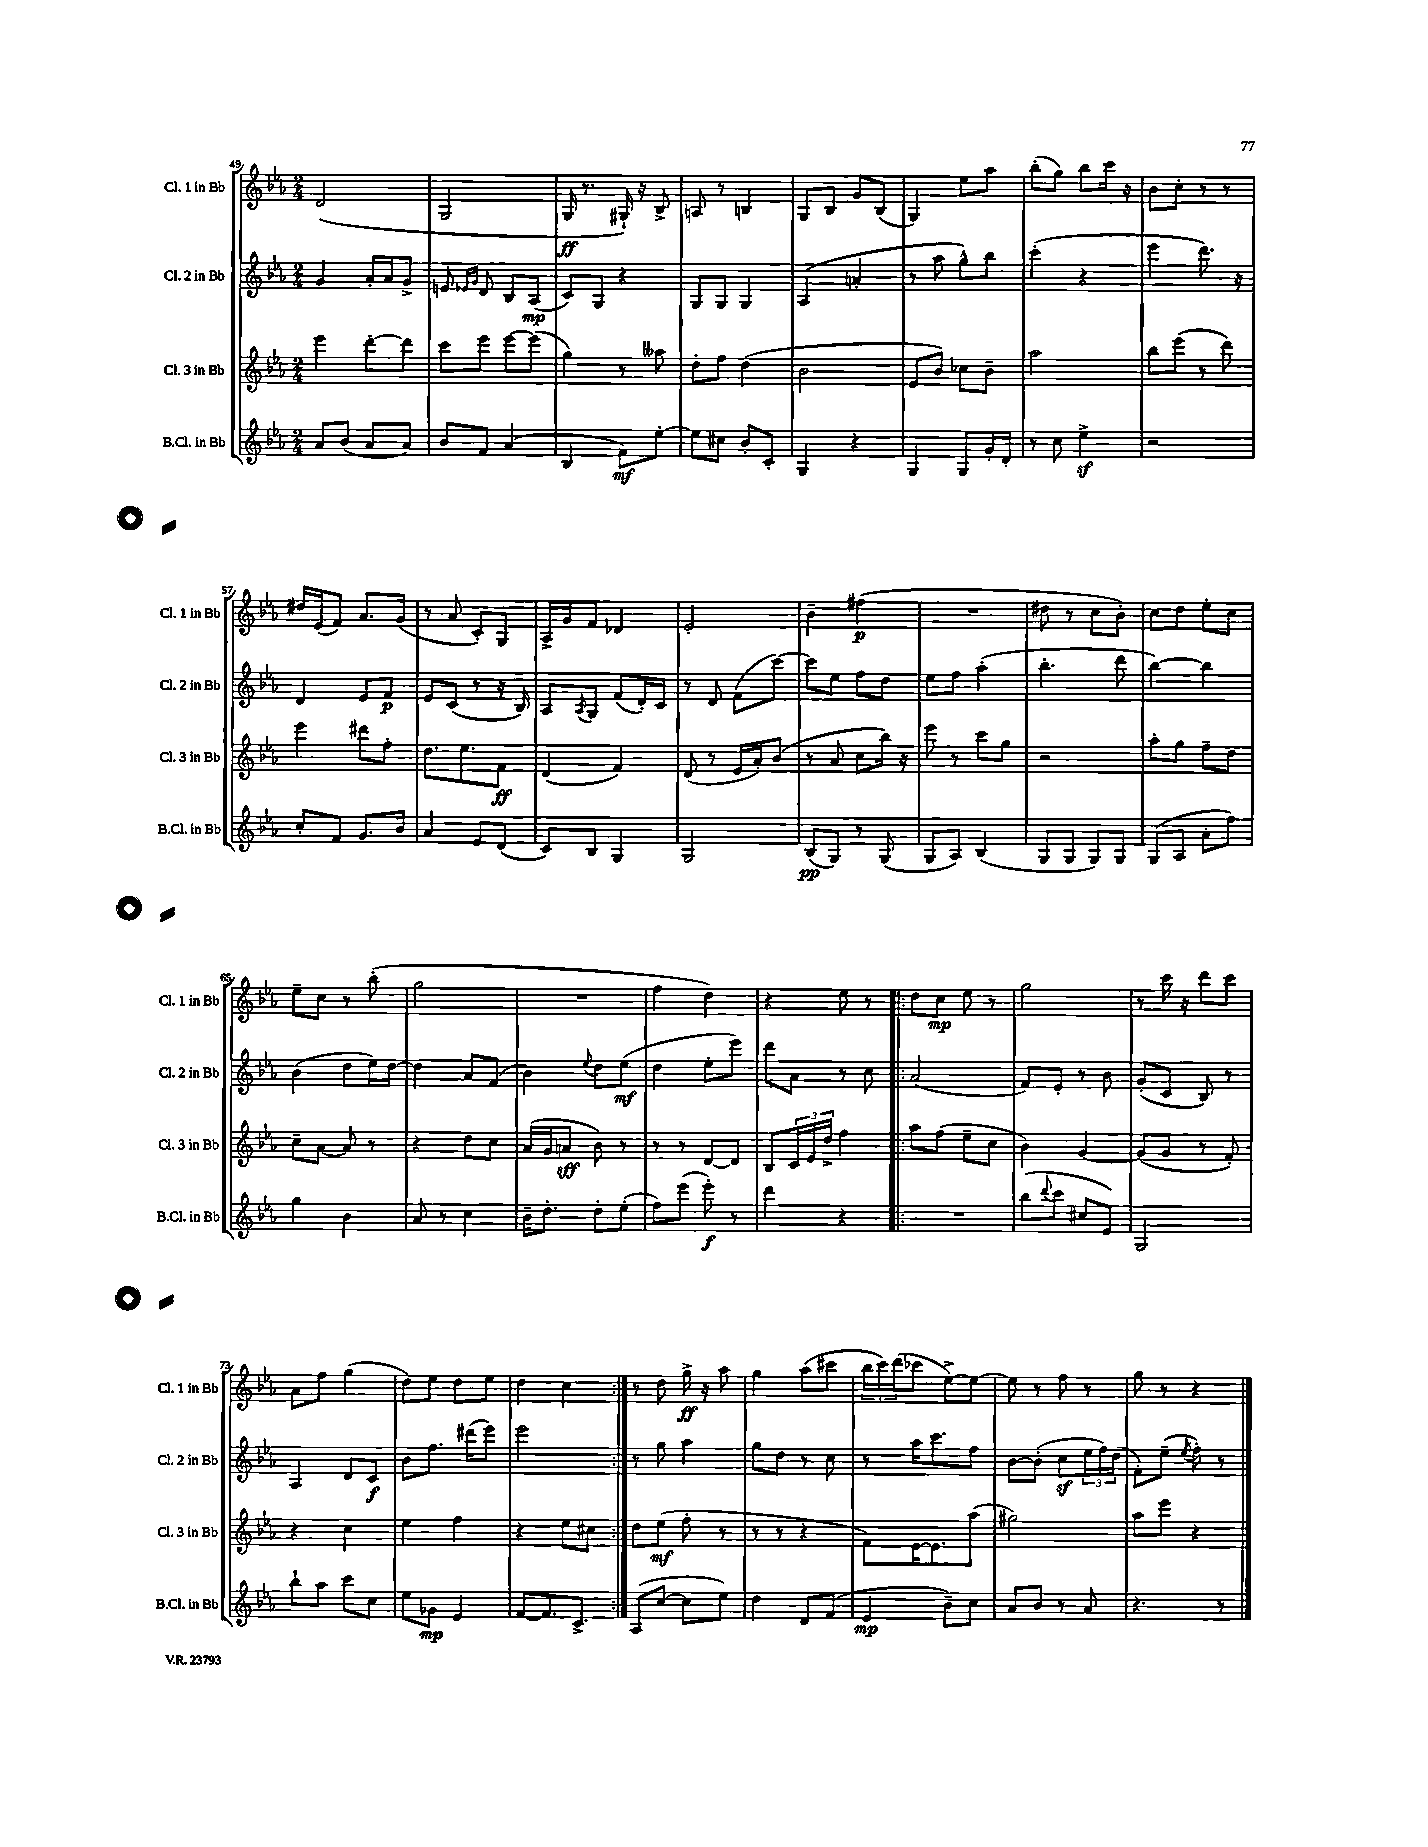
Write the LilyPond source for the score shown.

<<
\new StaffGroup <<
\new Staff = "s0" \with { instrumentName = "Cl. 1 in Bb" shortInstrumentName = "Cl. 1 in Bb" } {
    \clef treble \key ees \major \numericTimeSignature \time 2/4
    d'2( |
    g2 |
    g16\ff r8. gis16-!) r16 bes8-> |
    a8 r8 b4 |
    g8 bes8 g'8 bes8( |
    g4) ees''8 aes''8 |
    bes''8-.( g''8) bes''8 c'''16 r16 |
    bes'8 c''8-. r8 r8 |
    dis''16 ees'16( f'8) aes'8. g'16( |
    r8 aes'8 c'8-.) g8 |
    aes16-> g'16 f'8 des'4 |
    ees'2-. |
    bes'4-- fis''4\p( |
    R2 |
    dis''8 r8 c''8 bes'8-.) |
    c''8 d''8 ees''8-. c''8 |
    ees''8-- c''8 r8 bes''8-.( |
    g''2 |
    R2 |
    f''4 d''4) |
    r4 ees''8 r8 |
    \repeat volta 2 { d''8 c''8\mp ees''8 r8 |
    g''2 |
    r8 c'''16 r16 d'''8 c'''8 |
    aes'8 f''8 g''4( |
    d''8) ees''8 d''8 ees''8 |
    d''4 c''4 | }
    r8 d''8 g''16->\ff r16 aes''8 |
    g''4 aes''8( cis'''8 |
    \tuplet 3/2 { bes''16 c'''16) d'''16( } ces'''8 ees''8~->) ees''8~ |
    ees''8 r8 f''8 r8 |
    g''8 r8 r4 \bar "|." |
}
\new Staff = "s1" \with { instrumentName = "Cl. 2 in Bb" shortInstrumentName = "Cl. 2 in Bb" } {
    \clef treble \key ees \major \numericTimeSignature \time 2/4
    g'4 aes'16-. aes'16 g'8-> |
    e'8 \grace { ees'16 g'16 } d'8 bes8 aes8\mp( |
    c'8) g8 r4 |
    g8 g8 g4 |
    aes4( a'4-. |
    r8 aes''8 g''8-^) bes''8 |
    c'''4-.( r4 |
    ees'''4 d'''8.) r16 |
    d'4 ees'8 f'8\p |
    ees'8 c'8( r8 r16 bes16) |
    aes8 \acciaccatura { aes8 } g8 f'8( d'16-.) c'16 |
    r8 d'8 f'8( c'''8~) |
    c'''8 ees''8 f''8 d''8 |
    ees''8 f''8 aes''4-.( |
    bes''4.-. d'''8 |
    bes''4~) bes''4 |
    bes'4( d''8 ees''16) d''16~ |
    d''4 aes'8 f'8( |
    bes'4) \appoggiatura { ees''8 } d''8 ees''8\mf( |
    d''4 ees''8-. ees'''8) |
    d'''8 aes'8 r8 c''8 |
    \repeat volta 2 { aes'2( |
    f'8) ees'8-. r8 bes'8 |
    g'8-.( c'8 bes8) r8 |
    aes4 d'8 c'8\f |
    bes'8 f''8. dis'''16( ees'''8) |
    ees'''2 | }
    r8 g''8 aes''4 |
    g''8 d''8 r8 c''8 |
    r8 aes''16 c'''8. f''8 |
    bes'8~ bes'8-.( c''8\sf \tuplet 3/2 { ees''16 f''16) d''16( } |
    f'8-.) ees''8--( \acciaccatura { ees''8 } f''8-.) r8 \bar "|." |
}
\new Staff = "s2" \with { instrumentName = "Cl. 3 in Bb" shortInstrumentName = "Cl. 3 in Bb" } {
    \clef treble \key ees \major \numericTimeSignature \time 2/4
    ees'''4 d'''8~-. d'''8 |
    c'''8 ees'''8 ees'''8~ ees'''8( |
    g''4) r8 aeses''8 |
    d''8-. f''8 d''4( |
    bes'2 |
    ees'8 bes'8) ces''8 bes'8-- |
    aes''2 |
    bes''8 ees'''8( r8 d'''8) |
    ees'''4 dis'''8 f''8-. |
    d''8. ees''8. f'8\ff |
    d'4( f'4) |
    d'8( r8 ees'16 aes'16-.) bes'8( |
    r8 aes'8 c''8 bes''16) r16 |
    ees'''8 r8 c'''8 g''8 |
    r2 |
    aes''8-. g''8 f''8-- d''8 |
    c''8-- aes'8~ aes'8 r8 |
    r4 d''8 c''8 |
    aes'16( g'16 a'8\sff bes'8) r8 |
    r8 r8 d'8~ d'8 |
    bes8 \tuplet 3/2 { c'16 ees'16 d''16-> } f''4 |
    \repeat volta 2 { aes''8 f''8( ees''8-- c''8 |
    bes'4) g'4~ |
    g'8( g'8 r8 f'8-.) |
    r4 c''4 |
    ees''4 f''4 |
    r4 ees''8 cis''8 | }
    d''8 ees''8\mf( f''8-. r8 |
    r8 r8 r4 |
    f'8) ees'16~ ees'8. aes''8( |
    gis''2) |
    aes''8 ees'''8 r4 \bar "|." |
}
\new Staff = "s3" \with { instrumentName = "B.Cl. in Bb" shortInstrumentName = "B.Cl. in Bb" } {
    \clef treble \key ees \major \numericTimeSignature \time 2/4
    aes'8 bes'8( aes'8 aes'8) |
    bes'8 f'8 aes'4( |
    bes4 f'8\mf) ees''8~-. |
    ees''8 cis''8 bes'8-. c'8-. |
    g4 r4 |
    g4 g8 g'16-. d'16-. |
    r8 c''8 ees''4->\sf |
    r2 |
    c''8-. f'8 g'8. bes'16 |
    aes'4 ees'8 d'8( |
    c'8) bes8 g4 |
    g2 |
    bes8\pp( g8) r8 g8( |
    g8 aes8) bes4( |
    g8 g8 g8) g8 |
    g8( aes8 aes'8-. f''8) |
    g''4 bes'4 |
    aes'8 r8 c''4 |
    bes'16-- d''8.-. d''8-. ees''8-.( |
    f''8) ees'''8( ees'''8-.\f) r8 |
    d'''4 r4 |
    \repeat volta 2 { R2 |
    bes''8( \appoggiatura { d'''8 } c'''8 cis''8 ees'8) |
    g2 |
    bes''8-! aes''8 c'''8 c''8 |
    ees''8 ges'8\mp ees'4 |
    f'8~ f'8. c'8.-> | }
    aes8( c''8~ c''8 ees''8) |
    d''4 d'8 f'8( |
    ees'4\mp bes'8--) c''8 |
    aes'8 bes'8 r8 aes'8 |
    r4. r8 \bar "|." |
}
>>
>>
\layout { \context { \Score currentBarNumber = #49 } }
